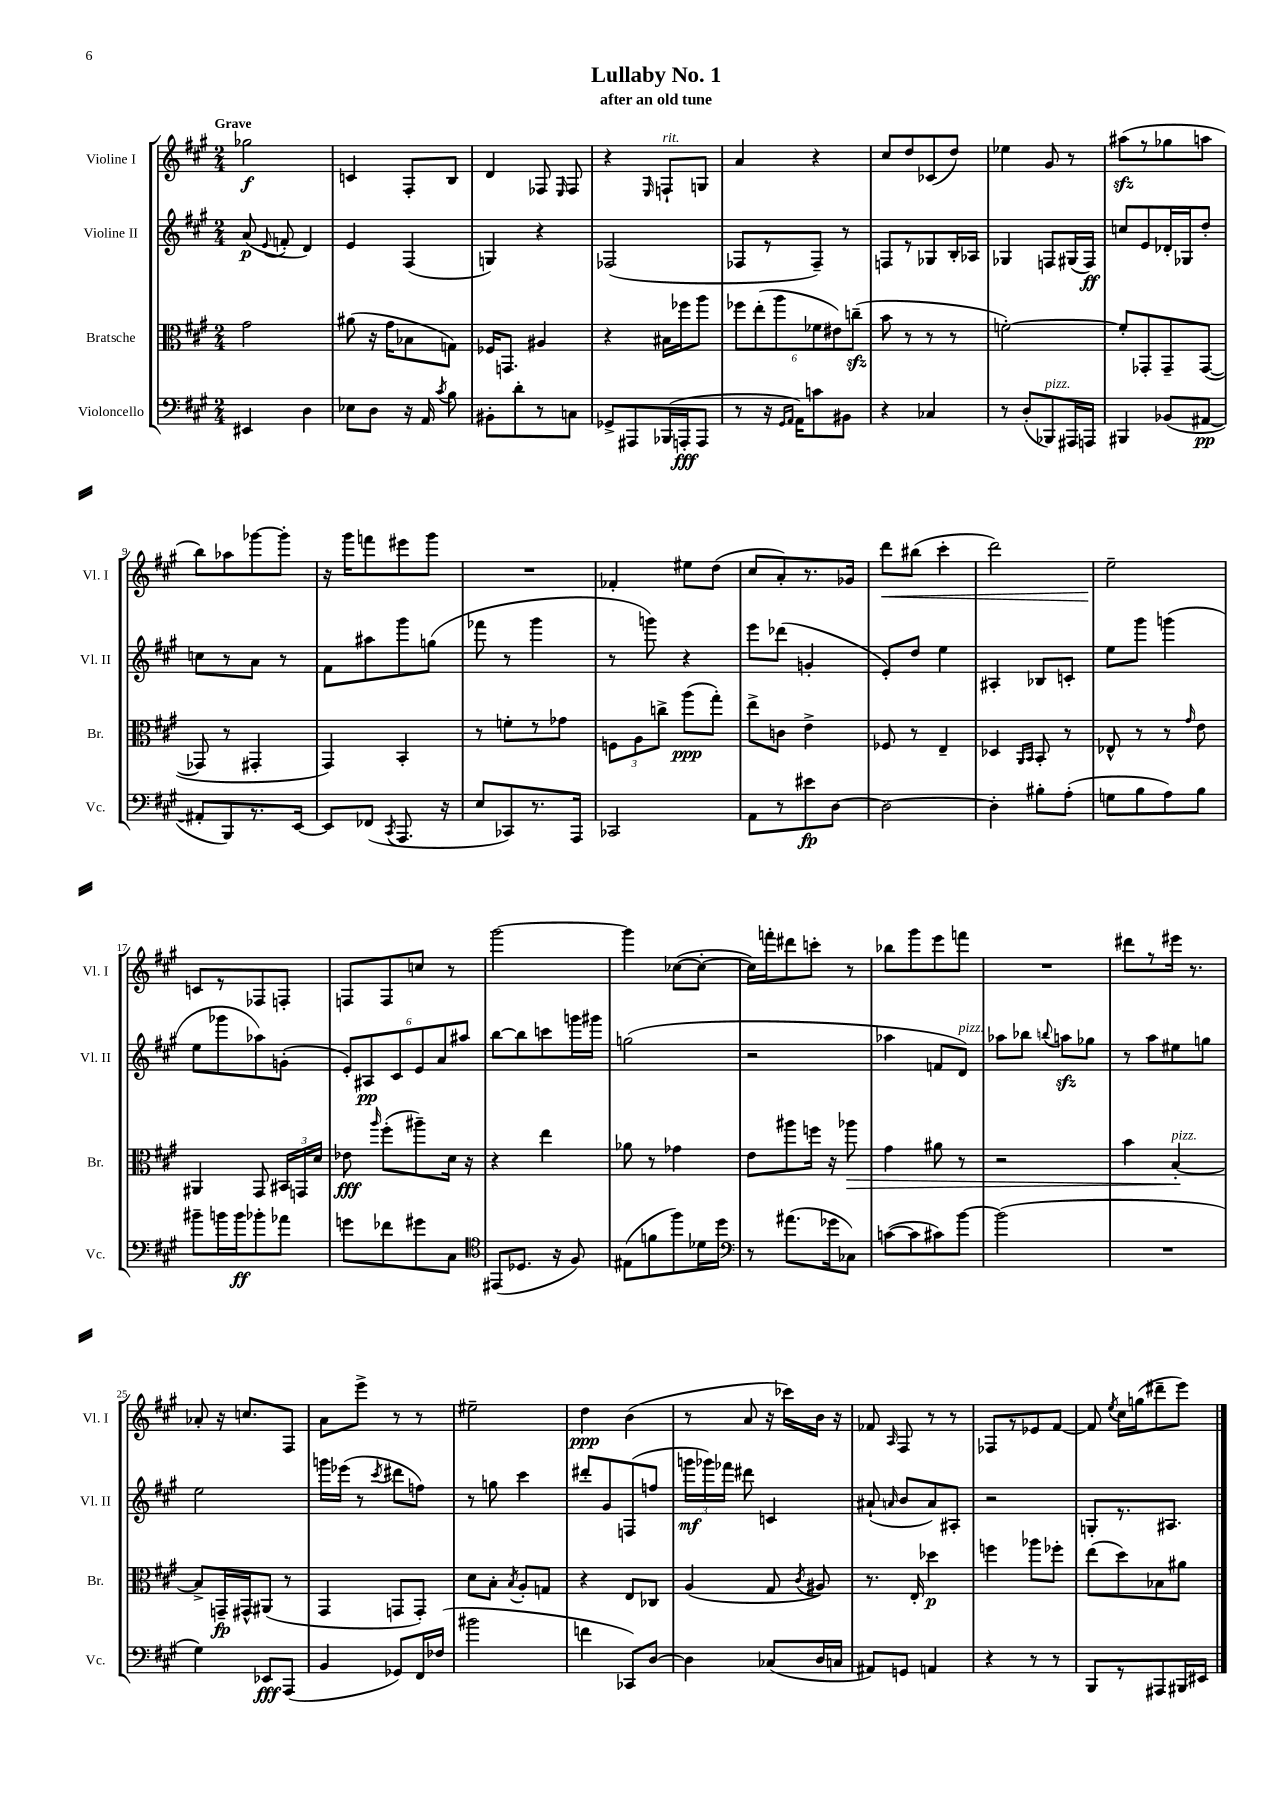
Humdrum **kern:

**kern	**kern	**kern	**kern
*staff4	*staff3	*staff2	*staff1
*clefF4	*clefC3	*clefG2	*clefG2
*k[f#c#g#]	*k[f#c#g#]	*k[f#c#g#]	*k[f#c#g#]
*M2/4	*M2/4	*M2/4	*M2/4
4EE#/	2g#\	(8a/	2gg-\
.	.	8qqe/	.
.	.	8f'/	.
4D\	.	4d/)	.
=	=	=	=
8E-\L	(8a#\	4e/	4c/
8D\J	16r	.	.
.	16g#\LK	.	.
16r	8B-\	(4F#/	8F#'/L
16AA/	.	.	.
8qc#/	.	.	.
8B\	8G\J)	.	8B/J
=	=	=	=
8BB#'\L	16F-/LK	4G/)	4d/
.	8.GG/J	.	.
8d'\	.	.	.
8r	4A#/	4r	8F-/
.	.	.	16qqE/
8C\J	.	.	8F-/
=	=	=	=
8GG-^/L	4r	(2F-/	4r
8AAA#/	.	.	.
.	.	.	16qqE/
(16BBB-/L	16B#\LL	.	8F`/L
16AAA'/J	16ff-\J	.	.
8AAA/J	8aa\J	.	8G/J
=	=	=	=
8r	12ff-\L	8F-/L	4a/
.	(12ee'\	.	.
16r	.	8r	.
.	12aa\	.	.
16qqGG#/LL	.	.	.
16qqAA/JJ	.	.	.
16AA\LK)	.	.	.
8c\	12f-\	8F-~/J)	4r
.	12e#\)	.	.
8BB#\J	.	8r	.
.	(12cc~\J	.	.
=	=	=	=
4r	8b\	8F/L	8cc#/L
.	8r	8r	8dd/
4C-/	8r	8G-/	(8c-/
.	8r	16B'/L	8dd/J)
.	.	16A-/JJ	.
=	=	=	=
8r	[2f'\)	4G-/	4ee-\
(8D'/L	.	.	.
8BBB-/)	.	8F/L	8g#/
16AAA#/L	.	(16G#/L	8r
16AAA/JJ	.	16F/JJ)	.
=	=	=	=
4BBB#/	8f'/]L	8cc/L	(8aa#\L
.	8GG-'/	8e/	8r
(8BB-/L	8GG-~/	16d-'/L	8gg-\
.	.	16G-/J	.
[8AA#/J	([8GG-/J	8dd'/J	8aa\J
=	=	=	=
8AA#'/]L	8GG-/]	8cc\L	8bb\L)
8BBB/)	8r	8r	8aa-\
8.r	4GG#'/	8a\J	[8ggg-\
.	.	8r	8ggg-'\]J
[16EE/Jk	.	.	.
=	=	=	=
8EE/]L	4GG#/)	8f#\L	16r
.	.	.	16ggg#\LK
(8FF-/J	.	8aa#\	8fff\
8qCC#/	.	.	.
8.AAA/	4BB'/	8ggg#\	8eee#\
.	.	(8gg\J	8ggg#\J
16r	.	.	.
=	=	=	=
8E/L	8r	8fff-\	2r
8CC-/)	8f'\L	8r	.
8.r	8r	4ggg#\	.
.	8g-\J	.	.
16AAA/Jk	.	.	.
=	=	=	=
2CC-/	12F\L	8r	4f-'/
.	12A\	.	.
.	.	8ggg\)	.
.	12cc^\J	.	.
.	(8aa\L	4r	8ee#\L
.	8gg#'\J)	.	(8dd\J
=	=	=	=
8AA\L	8ee^\L	8eee\L	8cc#/L
8r	8c\J	(8ddd-\J	8a'/)
8e#\	4e^\	4g'/	8.r
[8D\J	.	.	.
.	.	.	16g-/Jk
=	=	=	=
2D\_	8F-/	8e'/L)	8ddd\L
.	8r	8dd/J	(8bb#\J
.	4E~/	4ee\	4ccc#'\
=	=	=	=
4D'\]	4D-/	4A#'/	2ddd\)
.	16qqAA/LL	.	.
.	16qqBB/JJ	.	.
8B#'\L	8BB'/	8B-/L	.
(8A'\J	8r	8c'/J	.
=	=	=	=
8G\L	8E-^^/	8ee\L	2ee~\
8B\	8r	8ggg#\J	.
8A\)	8r	(4ggg\	.
.	16qqg#/	.	.
8B\J	8e\	.	.
=	=	=	=
8b#~\L	4AA#/	8ee\L	8c/L
16b\L	.	8ggg-\	8r
16b\J	.	.	.
8b-'\	8GG#/	8aa-\)	8F-/
8a-\J	24BB#/LL	(8g'\J	8F'/J
.	24GG/	.	.
.	24d/JJ	.	.
=	=	=	=
8g\L	8e-\	12e'/L)	8F/L
.	.	12A#/	.
.	16qqaa/	.	.
8f-\	(8ff#'\L	.	8F/
.	.	12c#/	.
8g#\	8aa#~\)	12e/	8cc/J
.	.	12a/	.
8C#\J	16d\Jk	.	8r
.	.	12aa#/J	.
.	16r	.	.
=	=	=	=
*clefC4	*	*	*
(8EE#/L	4r	[8bb\L	[2ggg#\
8.D-/J	.	8bb\]	.
.	4ee\	8ccc\	.
16r	.	.	.
8F#/)	.	16ggg\L	.
.	.	16ggg#\JJ	.
=	=	=	=
(8E#\L	8a-\	(2gg\	4ggg#\]
8f\	8r	.	.
8ff#\)	4g-\	.	([8cc-\L
16d-\L	.	.	8cc-'\_J
16dd\JJ	.	.	.
=	=	=	=
*clefF4	*	*	*
8r	8e\L	2r	16cc-\]LL)
.	.	.	16fff'\J
(8.a#\L	8aa#\	.	8ddd#\
.	16ff\Jk	.	8ccc'\J
16g-\k	16r	.	.
8C-\J)	8aa-\	.	8r
=	=	=	=
([8c\L	4g#\	4aa-\	8bb-\L
8c\]	.	.	8ggg#\
8c#\)	8a#\	8f/L	8eee\
[8b\J	8r	8d/J)	8fff\J
=	=	=	=
(2b\]	2r	8aa-\L	2r
.	.	8bb-\J	.
.	.	8qqbb/	.
.	.	8aa\L	.
.	.	8gg-\J	.
=	=	=	=
2r	4b\	8r	8ddd#\L
.	.	8aa\L	8r
.	[4B'/	8ee#\	16eee#\Jk
.	.	.	8.r
.	.	8gg\J	.
=	=	=	=
4G#\)	8B^/]L	2ee\	8a-'/
.	16GG~/L	.	16r
.	16GG#^^/J	.	8.cc/L
8EE-/L	(8AA#/J	.	.
(8AAA/J	8r	.	8F#/J
=	=	=	=
4BB/	4GG#/	16ggg\LL	8a\L
.	.	(16eee-\JJ	.
.	.	8r	8eee^\J
.	.	8qccc#/	.
8GG-/L)	8GG/L	8ddd#\L	8r
16FF#/L	8GG'/J)	8ff\J)	8r
(16F-/JJ	.	.	.
=	=	=	=
2b#\	8d\L	8r	2ee#~\
.	8B'\J	8gg\	.
.	8qB/	.	.
.	8A'/L	4ccc#\	.
.	8G/J	.	.
=	=	=	=
4f\	4r	8ddd#'/L	4dd\
.	.	8g#/	.
8CC-/L)	8E/L	(8F/	(4b\
[8D/J	8C-/J	8ff/J	.
=	=	=	=
4D\]	(4A/	24ggg\LL	8r
.	.	24ggg-\)	.
.	.	24fff-\JJ	.
.	.	8ddd#\	8a/
(8C-/L	8G#/	4c/	16r
.	.	.	16ccc-\LL)
.	8qc#/	.	.
16D/L	8A#/)	.	16b\JJ
16C/JJ	.	.	16r
=	=	=	=
8AA#/L)	8.r	(8a#`/	8f-/
.	.	16qqa/	16qqA/
8GG/J	.	8b/L	8F#/
.	16E'/	.	.
4AA/	4dd-\	8a/)	8r
.	.	8A#'/J	8r
=	=	=	=
4r	4ff\	2r	8F-/L
.	.	.	8r
8r	8aa-\L	.	8e-/
8r	8ff-'\J	.	[8f#/J
=	=	=	=
8BBB/L	(8ee\L	8G'/L	8f#/]
.	.	.	8qee/
8r	8dd\)	8.r	16cc#\LL
.	.	.	(16gg\J
8AAA#/	8B-\	.	8ddd#~\
.	.	8.A#/J	.
16BBB#/L	8a#\J	.	8eee\J)
16EE#/JJ	.	.	.
==	==	==	==
*-	*-	*-	*-
